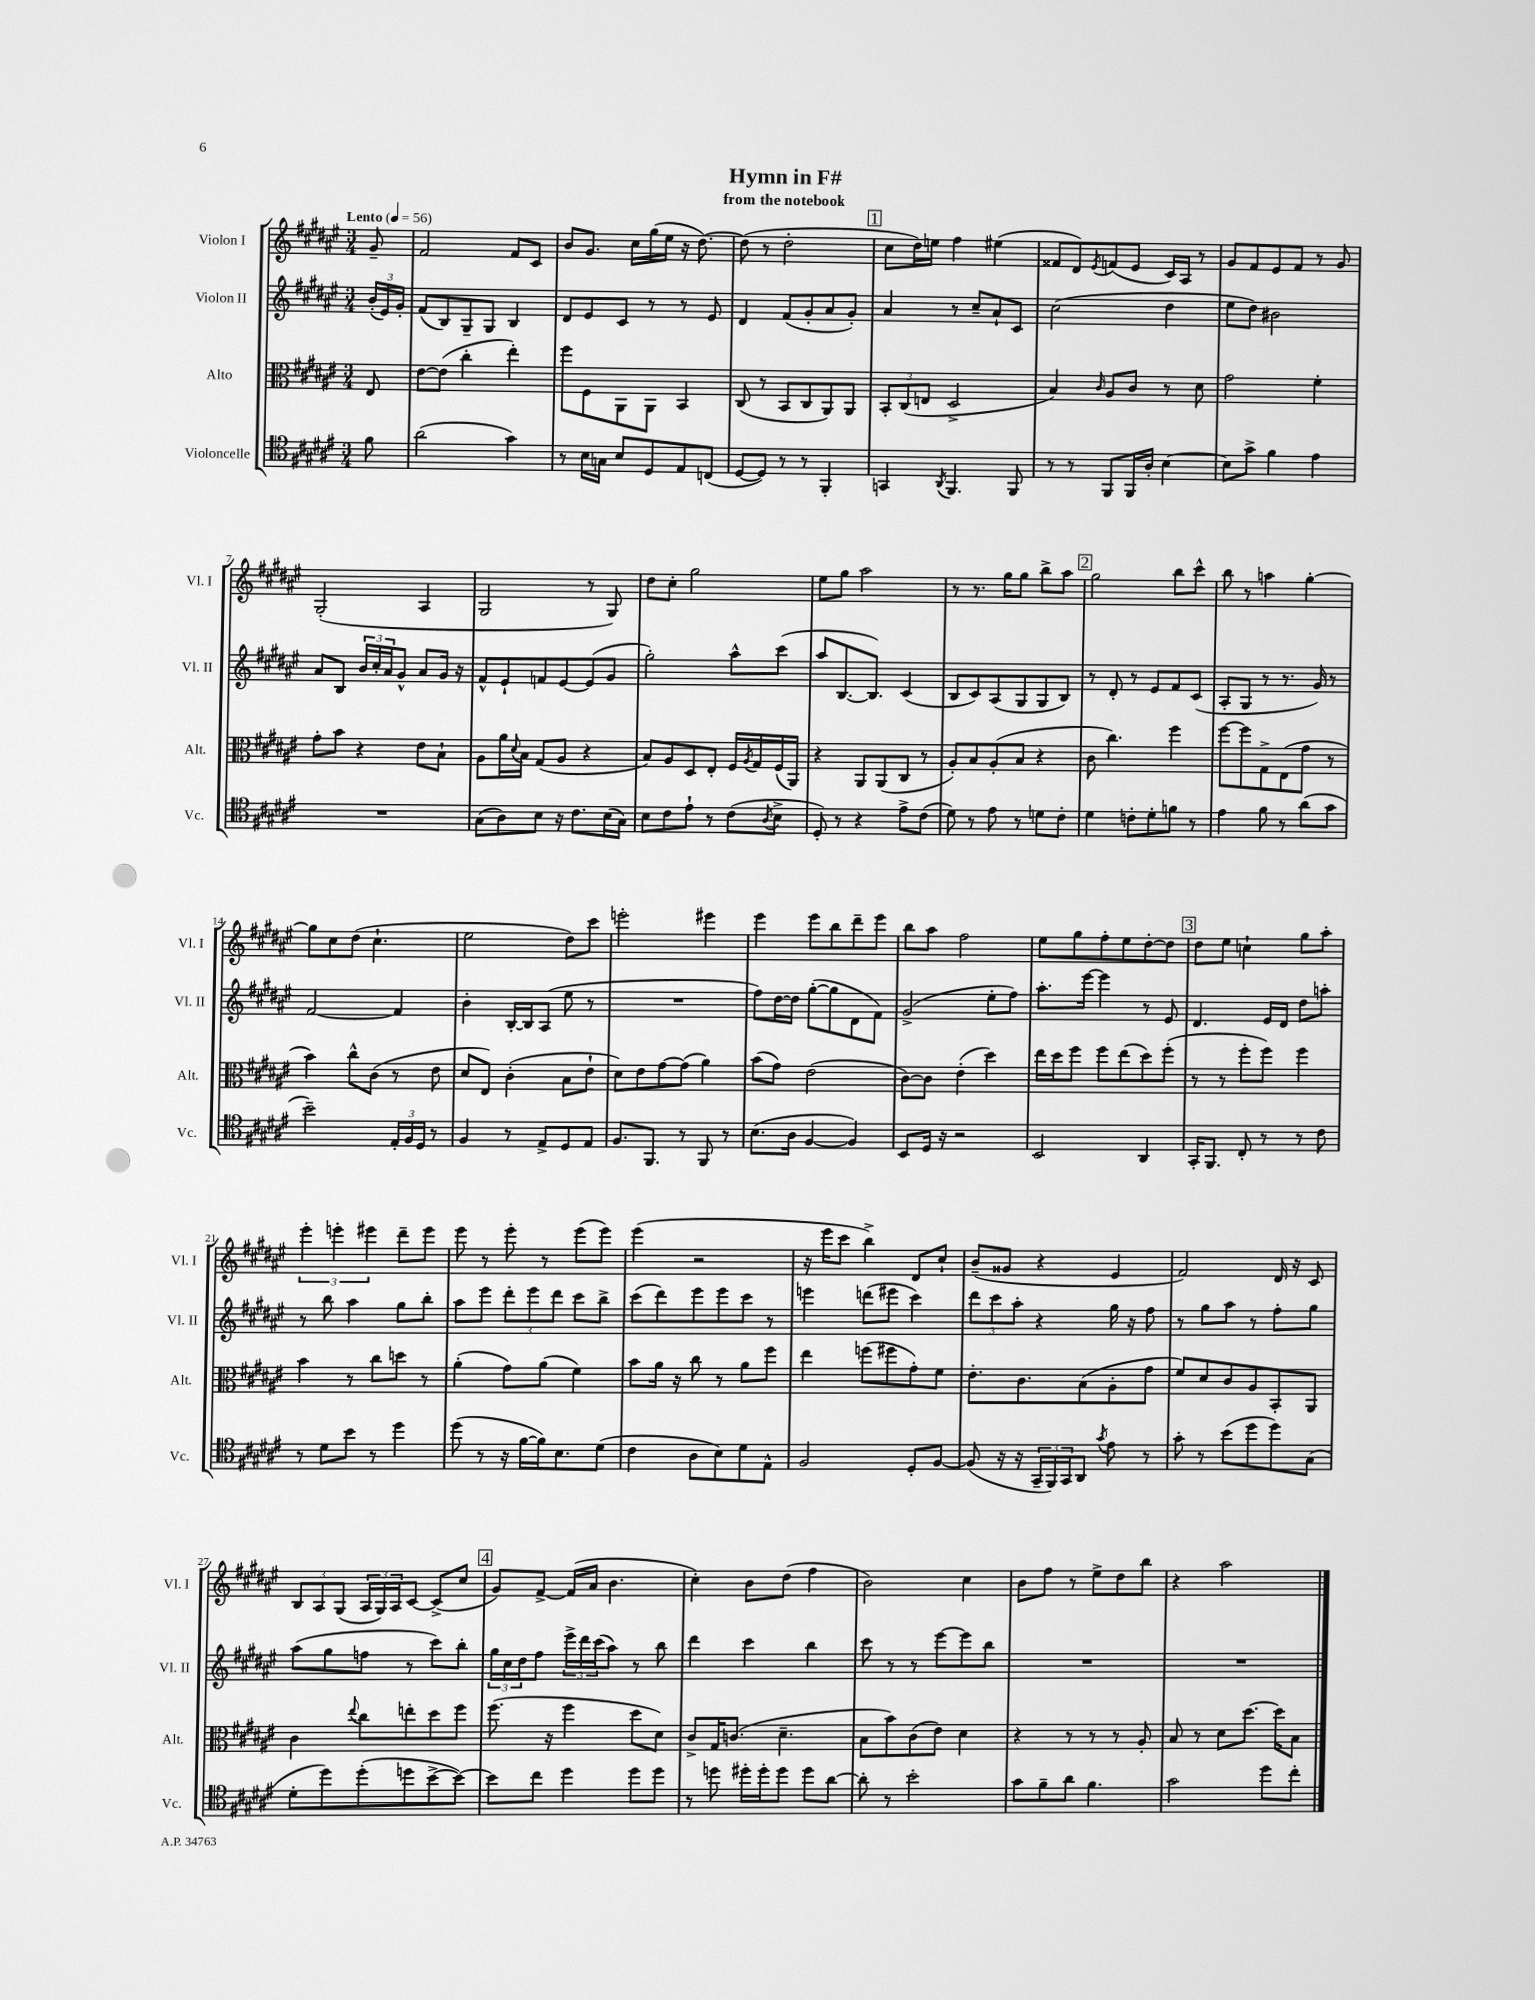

**kern	**kern	**kern	**kern
*staff4	*staff3	*staff2	*staff1
*clefC4	*clefC3	*clefG2	*clefG2
*k[f#c#g#d#a#e#]	*k[f#c#g#d#a#e#]	*k[f#c#g#d#a#e#]	*k[f#c#g#d#a#e#]
*M3/4	*M3/4	*M3/4	*M3/4
*MM56	*MM56	*MM56	*MM56
8f#	8E#	(24b'	8g#~
.	.	24e#)	.
.	.	24g#'	.
=	=	=	=
(2a#	[8e#	(8f#	2f#
.	(8e#]	8B)	.
.	4cc#'	8G#~	.
.	.	8G#	.
4g#)	4ee#')	4B	8f#
.	.	.	8c#
=	=	=	=
8r	8ff#	8d#	8b
16B	8F#	8e#	8.g#
16G	.	.	.
8B	8AA#	8c#	.
.	.	.	16cc#
8D#	8AA#	8r	(16gg#
.	.	.	16ee#
8E#	4BB	8r	16r
.	.	.	[8.dd#)
(8C	.	8e#	.
=	=	=	=
[8D#	(8C#	4d#	(8dd#]
8D#])	8r	.	8r
8r	8BB	(8f#	2dd#'
8r	8C#	8g#'	.
4FF#'	8AA#)	8a#	.
.	8AA#	8g#')	.
=	=	=	=
4GG	12BB'	4a#	8cc#
.	(12C#	.	.
.	.	.	16dd#)
.	12E	.	.
.	.	.	16ee
8qAA#	.	.	.
4.FF#	2D#^	8r	4ff#
.	.	8cc#~	.
.	.	8a#`	(4ee#
8FF#	.	8c#	.
=	=	=	=
8r	4B)	(2cc#	8f##
8r	.	.	8d#)
.	16qqc#	.	8qe#
8FF#	8A#	.	(8f
16FF#	8c#	.	8e#
16A#'	.	.	.
[4B	8r	4dd#	16c#)
.	.	.	16A#
.	8d#	.	8r
=	=	=	=
8B]	2g#	8ee#	8g#
8g#^	.	8dd#)	8f#
4f#	.	2b#	8e#
.	.	.	8f#
4e#	4f#'	.	8r
.	.	.	8g#
=	=	=	=
2.r	8g#'	8a#	(2G#'
.	8b	8B	.
.	4r	24b	.
.	.	24cc#'	.
.	.	24a#	.
.	.	8g#^^	.
.	8e#	8a#	4A#
.	8B`	16g#	.
.	.	16r	.
=	=	=	=
(8G#	8A#	8f#^^	2G#
8A#)	16a#	8e#`	.
.	8qqd#	.	.
.	16B	.	.
8B	(8G#	8f	.
16r	8A#	[8e#	.
8.c#	.	.	.
.	4r	(8e#]	8r
(16B	.	8g#	8G#)
16G#)	.	.	.
=	=	=	=
8B	8B)	2gg#')	8dd#
8c#	8A#	.	8cc#'
8e#`	8D#	.	2gg#
8r	8E#'	.	.
(8c#	16F#	8aa#^^	.
.	8qA#	.	.
.	16G#	.	.
8qA#	.	.	.
8B^	(16F#	(8ccc#	.
.	16AA#)	.	.
=	=	=	=
8D#')	4r	8aa#	8ee#
8r	.	[8.B	8gg#
4r	8AA#	.	2aa#
.	.	8.B])	.
.	(8AA#	.	.
8e#^	8C#	(4c#	.
(8c#	8r	.	.
=	=	=	=
8d#)	8A#')	8B	8r
8r	8B	8c#)	8.r
8e#	(8A#'	(8A#	.
.	.	.	16gg#
8r	8B	8G#	8gg#
8d	4r	8G#	8bb^
8c#'	.	8B)	8aa#
=	=	=	=
4d#	8c#	8r	2gg#
.	4.cc#)	8d#'	.
8c'	.	8r	.
8d#'	.	8e#	.
8f	4ff#	8f#	8bb
8r	.	(8c#	8ccc#^^
=	=	=	=
4e#	[8ff#	8A#'	8bb
.	8ff#]	8G#	8r
8f#	8G#^	8r	4aa
8r	(8E#	8.r	.
(8a#	8g#	.	[4gg#'
.	.	16g#)	.
8g#	8r	8r	.
=	=	=	=
2b~)	4b)	[2f#	8gg#]
.	.	.	8cc#
.	8cc#^^	.	(8dd#
.	(8c#	.	4.cc#`
24E#'	8r	4f#]	.
24F#	.	.	.
24D#	.	.	.
8r	8e#	.	.
=	=	=	=
4F#	8d#	4b'	2ee#
.	8E#)	.	.
8r	(4c#'	[16B'	.
.	.	16B]	.
8E#^	.	(8A#	.
8D#	8B	8ee#	8dd#)
8E#	8e#`	8r	8ccc#
=	=	=	=
8.F#	8d#)	2.r	2eee'
.	8e#	.	.
8.FF#	.	.	.
.	[8g#	.	.
8r	(8g#]	.	.
8FF#	4a#)	.	4eee#
8r	.	.	.
=	=	=	=
(8.B	(8b	8ff#)	4eee#
.	8g#)	[16dd#	.
16A#	.	16dd#]	.
[4F#	(2e#	([8gg#'	8eee#
.	.	8gg#]	8bb
4F#])	.	8d#	8ddd#~
.	.	8f#)	8eee#
=	=	=	=
8BB	[8c#)	(2g#^	8bb
16D#	8c#]	.	8aa#
16r	.	.	.
2r	(4e#'	.	2ff#
.	4dd#)	8ee#'	.
.	.	8ff#)	.
=	=	=	=
2BB	16ee#	8.aa#'	8ee#
.	16dd#	.	.
.	8ff#	.	8gg#
.	.	[16eee#	.
.	8ff#	4eee#]	8ff#'
.	(8ee#	.	8ee#
4AA#	8dd#)	8r	[8dd#'
.	(8ff#'	8e#	8dd#]
=	=	=	=
16GG#'	8r	4.d#	8dd#
8.FF#	.	.	.
.	8r	.	8ee#
8C#'	8ff#'	.	4cc`
8r	8ff#)	16e#	.
.	.	16d#	.
8r	4ff#	8dd#	8gg#
8c#	.	8aa'	8aa#'
=	=	=	=
8r	4b	8r	6eee#'
8d#	.	8bb	.
.	.	.	6eee'
8b	8r	4aa#	.
.	.	.	6eee#
8r	8cc#	.	.
4dd#	8dd	8gg#	8ddd#~
.	8r	8bb'	8eee#
=	=	=	=
(8dd#	(4a#'	8aa#	8eee#
8r	.	8eee#	8r
16r	8g#)	12ddd#'	8eee#'
[16f#	.	.	.
.	.	12eee#	.
16f#])	(8a#	.	8r
.	.	12ddd#	.
8.B	.	.	.
.	4f#)	8ccc#	(8eee#
(8d#	.	8bb^	8eee#)
=	=	=	=
4c#	8b	(8ccc#	(4eee#
.	16a#	8ddd#)	.
.	16r	.	.
8A#	8cc#	8eee#	2r
8B)	8r	8eee#	.
8d#	8a#	8ccc#	.
8E#^^	8ff#	8r	.
=	=	=	=
2F#	4ee#	4eee	16r
.	.	.	16eee#
.	.	.	8ccc#
.	(8ff	(8ddd	4bb^)
.	8ff#	8eee#	.
8D#'	8g#')	4ccc#)	8d#
[8F#	8f#	.	8cc#`
=	=	=	=
(8F#]	8.e#'	12ddd#	(8b~
.	.	12ccc#	.
16r	.	.	8g##
.	.	12aa#'	.
16r	8.c#	.	.
24GG#~	.	4r	4r
24FF#)	.	.	.
24GG#	.	.	.
8AA#	(8B	.	.
8qg#	.	.	.
8e#	8A#'	16gg#	4e#
.	.	16r	.
8r	8g#	8ff#	.
=	=	=	=
8g#'	8f#)	8r	2f#)
8r	8d#	8gg#	.
(8b	8c#	8aa#	.
8dd#	8A#	8r	.
8dd#)	8BB'	8ff#'	16d#
.	.	.	16r
(8G#	8AA#	8gg#	8c#
=	=	=	=
8d#'	4c#	(8aa#	12B
.	.	.	12A#
8dd#)	.	8gg#	.
.	.	.	(12G#
.	8qqee#	.	.
(8dd#'	8cc#	8ff	24A#
.	.	.	24G#)
.	.	.	24A#
8dd	8ee'	8r	[8c#
[8b^	8dd#	8ccc#)	(8c#^]
8b_)	8ff#	8bb'	8cc#
=	=	=	=
8b]	(8.ff#	24gg#	8g#)
.	.	24cc#	.
.	.	24dd#	.
8cc#	.	8ff#	[8f#^
.	16r	.	.
4dd#	4ff#	24eee#^	(16f#]
.	.	24ddd#	.
.	.	.	16a#
.	.	(24ccc#	.
.	.	8aa#)	4.b
8dd#	8dd#	8r	.
8dd#	8d#)	8bb	.
=	=	=	=
8r	8c#^	4ddd#	4cc#')
8dd	16G#	.	.
.	(8.c	.	.
16dd#'	.	4ccc#	8b
16dd#'	.	.	.
8dd#	4.d#~	.	(8dd#
8dd#	.	4bb	4ff#
[8a#	.	.	.
=	=	=	=
8a#']	8B	8ccc#	2b)
8r	8b)	8r	.
2b'	(8c#	8r	.
.	8e#)	[8eee#	.
.	4d#	8eee#]	4cc#
.	.	8bb	.
=	=	=	=
8g#	4r	2.r	8b
8f#~	.	.	8ff#
8a#	8r	.	8r
4.f#	8r	.	8ee#^
.	8r	.	8dd#
.	8A#'	.	8bb
=	=	=	=
2g#	8B	2.r	4r
.	8r	.	.
.	8d#	.	2aa#
.	[8.dd#	.	.
8dd#	.	.	.
.	16dd#]	.	.
8cc#'	8B	.	.
==	==	==	==
*-	*-	*-	*-
